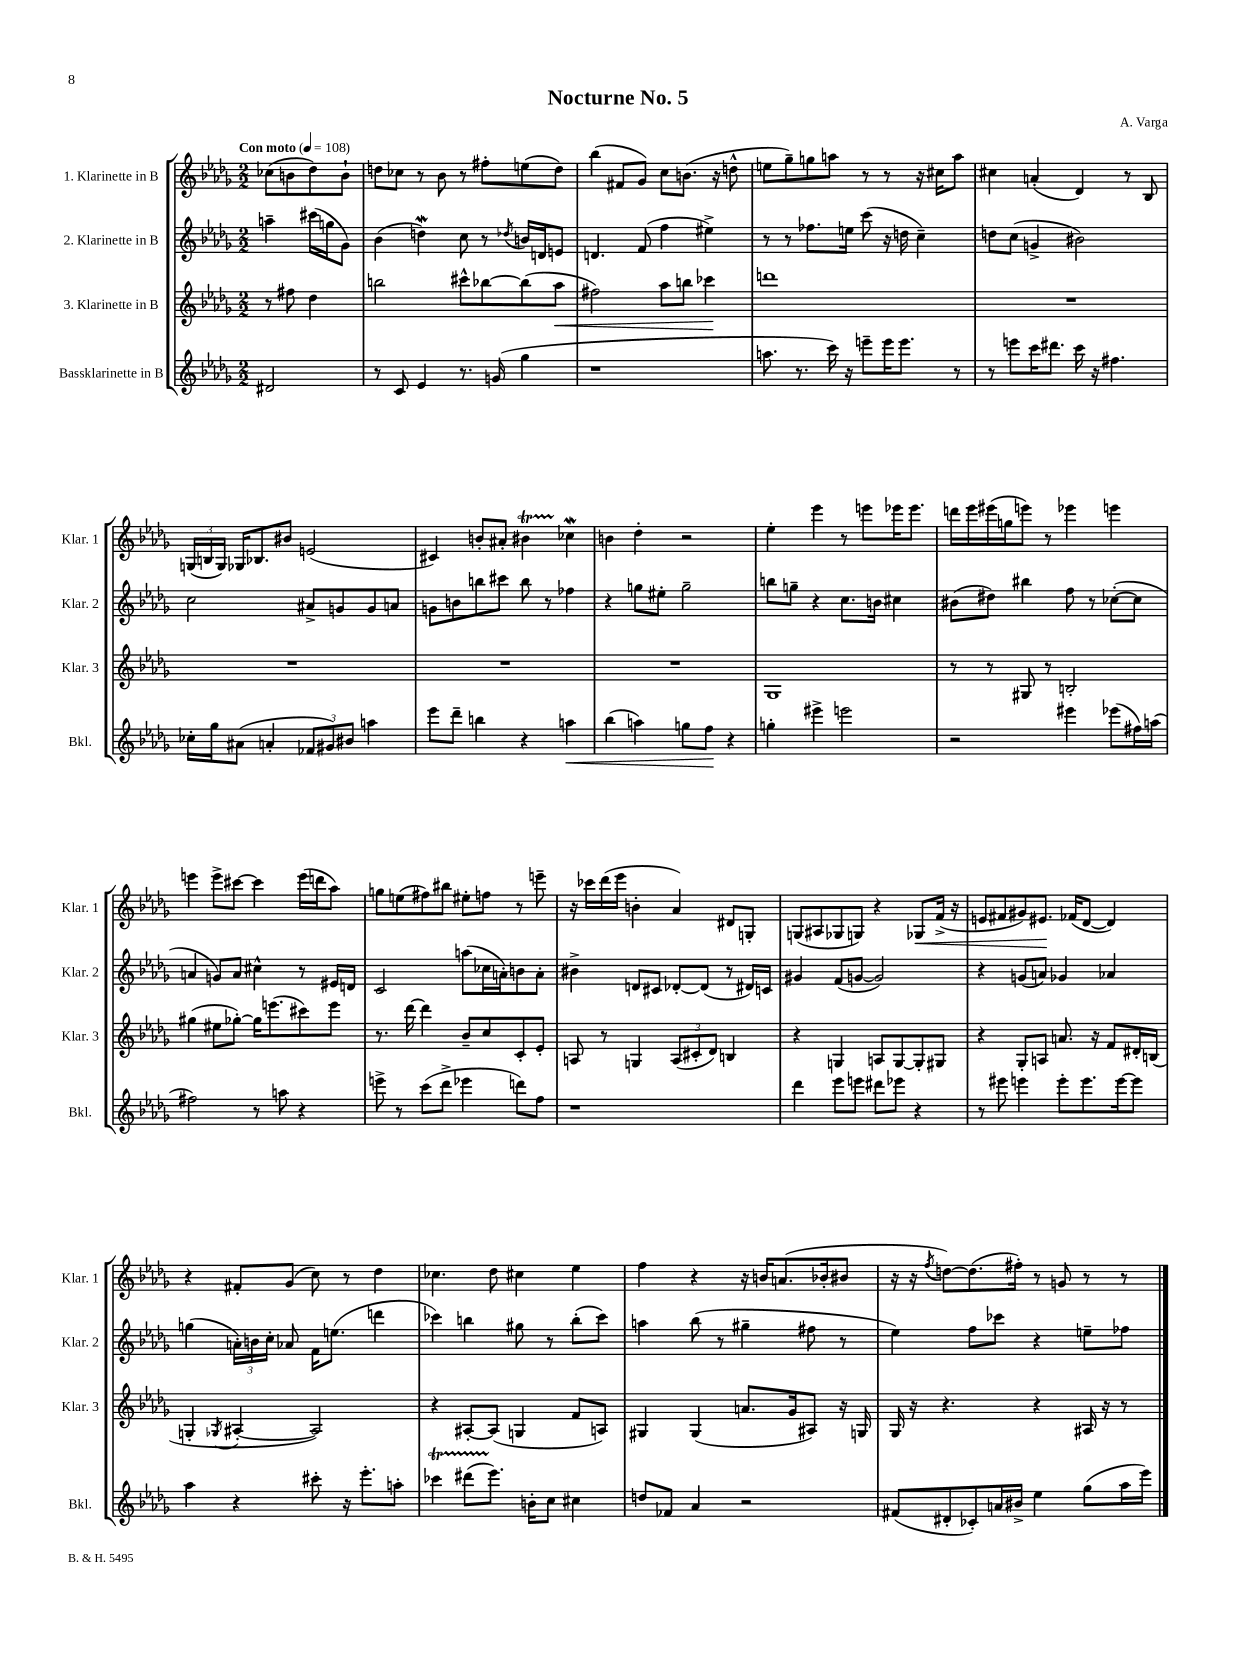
\header { title = "Nocturne No. 5" composer = "A. Varga" }
<<
\new StaffGroup <<
\new Staff = "s0" \with { instrumentName = "1. Klarinette in B" shortInstrumentName = "Klar. 1" } {
    \clef treble \key des \major \numericTimeSignature \time 2/2 \partial 2 \tempo "Con moto" 4 = 108
    \autoBeamOff ces''8[( b'8 des''8) b'8]-! |
    d''8[ ces''8] r8 bes'8 r8 fis''8[-. e''8( d''8]) |
    bes''4( fis'8[ ges'8]) c''8[ b'8.]( r16 d''8-^ |
    e''8[ ges''8--) g''8 a''8] r8 r8 r16 cis''16[ a''8] |
    cis''4 a'4-.( des'4) r8 bes8 |
    \tuplet 3/2 { g16[( b16 g16]) } ges16[ bes8. bis'8] e'2( |
    cis'4) b'8[-. ais'8]-. bis'4\startTrillSpan ces''4\mordent\stopTrillSpan |
    b'4 des''4-. r2 |
    ees''4-. ees'''4 r8 e'''8[ ees'''16 ees'''8.] |
    d'''16[ ees'''16 eis'''16( g''16 e'''8]) r8 ees'''4 e'''4 |
    e'''4 e'''8[-> cis'''8]~ cis'''4 e'''16[( d'''16 aes''8]) |
    g''8[ e''8( fis''8) bis''8] eis''8[-. f''8] r8 e'''8-- |
    r16 ces'''16[ des'''16( ees'''16] b'4-. aes'4) dis'8[ g8]-. |
    g8[( ais8 ges8 g8]) r4 ges8[\< f'16]->( r16 |
    e'8[ fis'8 gis'8) eis'8.]\! fes'16[( des'8]~ des'4) |
    r4 fis'8[-. ges'8]( c''8) r8 des''4 |
    ces''4. des''8 cis''4 ees''4 |
    f''4 r4 r16 b'16[ a'8.( bes'16-. bis'8] |
    r16 r16 \acciaccatura { f''8 } d''8[~) d''8.( fis''16]-.) r8 g'8 r8 r8 \bar "|." |
}
\new Staff = "s1" \with { instrumentName = "2. Klarinette in B" shortInstrumentName = "Klar. 2" } {
    \clef treble \key des \major \numericTimeSignature \time 2/2 \partial 2
    \autoBeamOff a''4-- cis'''16[( g''16 ges'8]) |
    bes'4( d''4\mordent) c''8 r8 \acciaccatura { des''8 } b'16[ d'16 e'8] |
    d'4. f'8( f''4 eis''4->) |
    r8 r8 fes''8.[ e''16] c'''8( r16 d''16 c''4--) |
    d''8[ c''8]( g'4-> bis'2) |
    c''2 ais'8[-> g'8 g'8 a'8] |
    g'8[ b'8 b''8 cis'''8] b''8 r8 fes''4 |
    r4 g''8[ eis''8]-. g''2-- |
    b''8[ g''8]-- r4 c''8.[ b'16] cis''4 |
    bis'8[( dis''8]) bis''4 f''8 r8 ces''8[~-.( ces''8] |
    a'4 g'8[) a'8] cis''4-^ r8 eis'16[ d'16] |
    c'2 a''8[( ces''16 a'16-.) b'8 a'8]-. |
    bis'4-> d'8[ cis'8] des'8[~-. des'8]( r8 dis'16[) c'16] |
    gis'4 f'8[( g'8]~ g'2) |
    r4 g'8[( a'8]) ges'4 aes'4 |
    g''4( \tuplet 3/2 { a'16[-.) b'16 c''16]-. } aes'8 f'16[ e''8.]( d'''4 |
    ces'''4) b''4 gis''8 r8 b''8[-.( ces'''8]) |
    a''4 bes''8( r8 gis''4-- fis''8 r8 |
    ees''4) f''8[ ces'''8] r4 e''8[-- fes''8] \bar "|." |
}
\new Staff = "s2" \with { instrumentName = "3. Klarinette in B" shortInstrumentName = "Klar. 3" } {
    \clef treble \key des \major \numericTimeSignature \time 2/2 \partial 2
    \autoBeamOff r8 fis''8 des''4 |
    b''2 cis'''8[-^ bes''8~ bes''8( aes''8]\< |
    fis''2) aes''8[ b''8] ces'''4\! |
    d'''1 |
    R1 |
    R1 |
    R1 |
    R1 |
    ges1 |
    r8 r8 gis8 r8 b2-. |
    gis''4( eis''8[ ges''8]~-.) ges''16[ e'''8.( cis'''8) e'''8] |
    r8. des'''16~ des'''4 bes'8[-- c''8 c'8-. ees'8]-. |
    a8 r8 g4 \tuplet 3/2 { a8[( cis'8-. des'8]) } b4 |
    r4 g4 a8[ g8~ g8-. gis8] |
    r4 ges8[-. a8] a'8. r16 f'8[ dis'16-. b16]( |
    g4-. \acciaccatura { ges8 } ais4~-. ais2) |
    r4 ais8[~-. ais8]( g4 f'8[ a8]) |
    gis4 gis4( a'8.[ ges'16 ais8]) r16 g16 |
    ges16 r16 r4. r4 ais16 r16 r8 \bar "|." |
}
\new Staff = "s3" \with { instrumentName = "Bassklarinette in B" shortInstrumentName = "Bkl." } {
    \clef treble \key des \major \numericTimeSignature \time 2/2 \partial 2
    \autoBeamOff dis'2 |
    r8 c'8 ees'4 r8. g'16( ges''4 |
    r1 |
    a''8. r8. c'''16) r16 e'''8[-- e'''16 e'''8.] r8 |
    r8 e'''8[ c'''16 dis'''8.] c'''16 r16 fis''4. |
    ces''16[-. ges''16 ais'8]( a'4-. \tuplet 3/2 { fes'8[ gis'8) bis'8] } a''4 |
    ees'''8[ des'''8]-- b''4 r4 a''4\< |
    bes''4( a''4) g''8[ f''8]\! r4 |
    g''4-. eis'''4-> e'''2 |
    r2 eis'''4 ees'''8[( fis''16) a''16]( |
    fis''2) r8 a''8 r4 |
    e'''8-> r8 c'''8[( des'''8]-> ees'''4 d'''8[) f''8] |
    r1 |
    des'''4 ees'''8[ e'''8] dis'''8[ ees'''8] r4 |
    r8 eis'''8 e'''4 e'''8[-. e'''8. e'''16~ e'''8] |
    aes''4 r4 cis'''8-. r16 ees'''8.[-. a''8]-. |
    ces'''4\startTrillSpan dis'''8[( ees'''8.]\stopTrillSpan) b'16[-. c''8] cis''4 |
    d''8[ fes'8] aes'4 r2 |
    fis'8[( dis'8-. ces'8-.) a'16 bis'16]-> ees''4 ges''8[( aes''16 ees'''16]) \bar "|." |
}
>>
>>
\layout { \context { \Score \remove "Bar_number_engraver" } }
